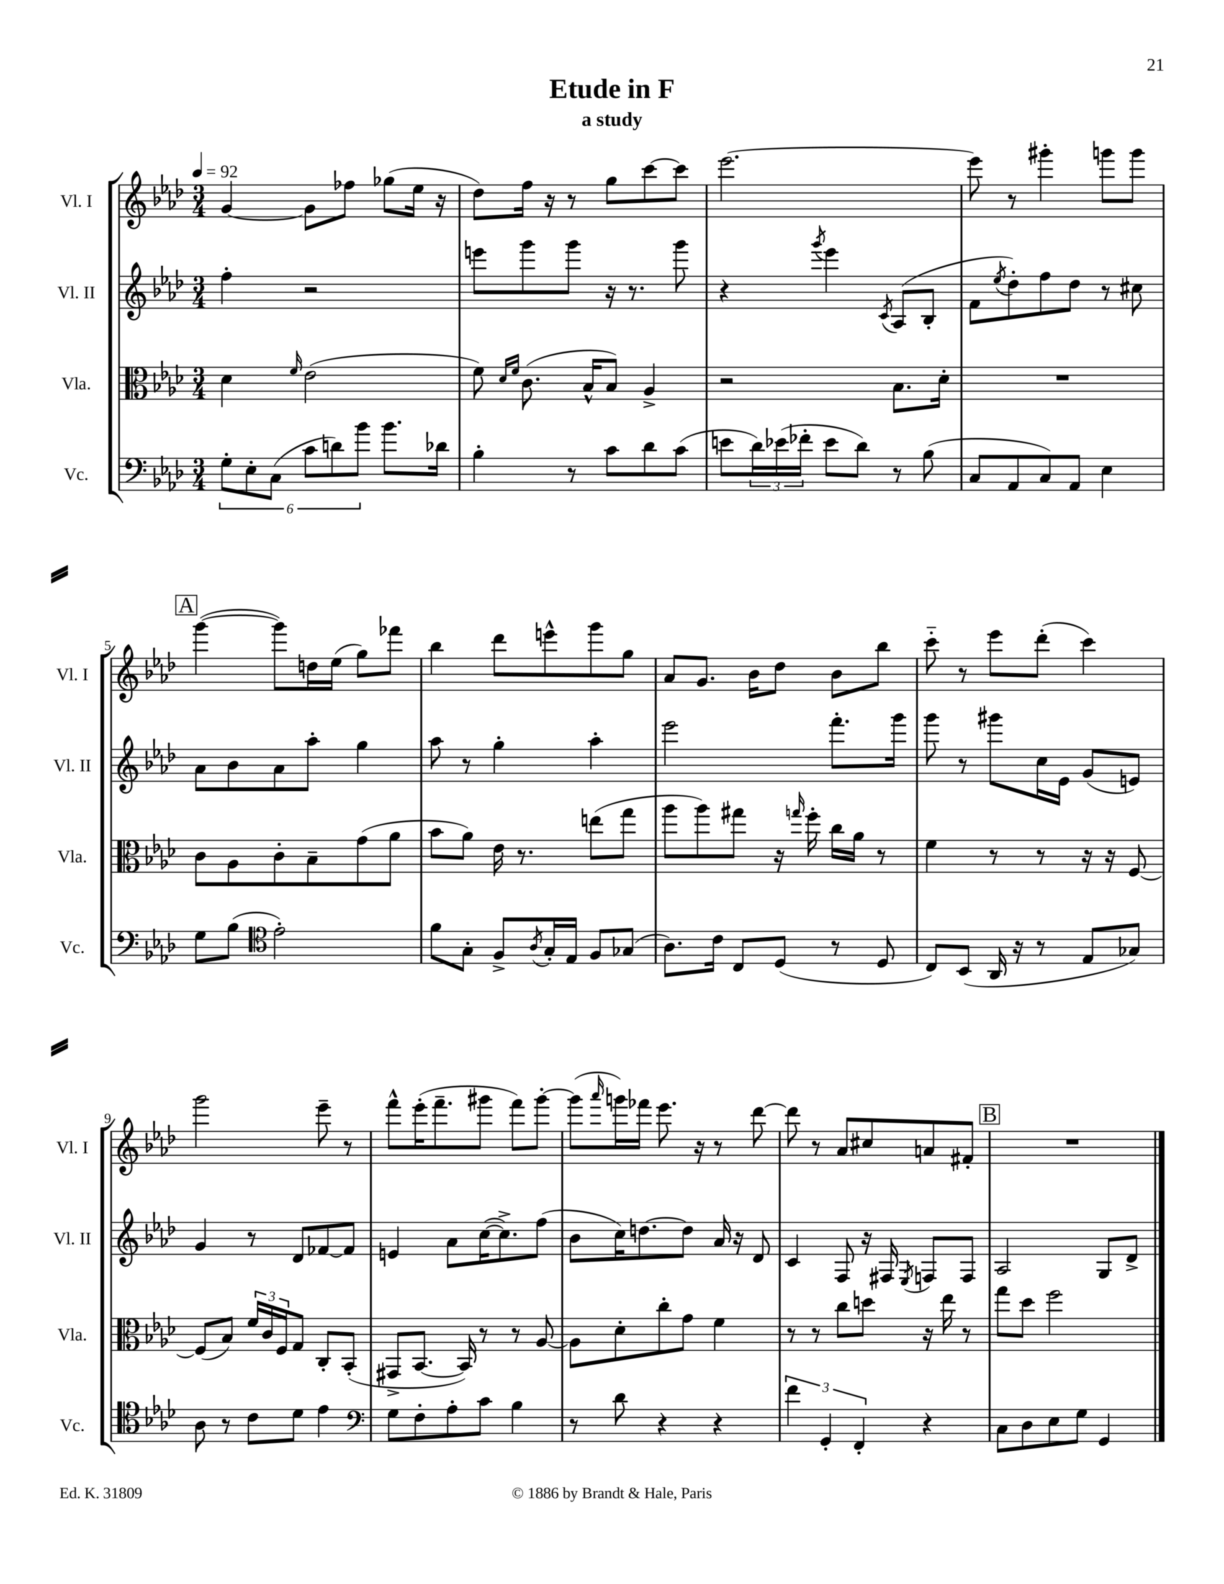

**kern	**kern	**kern	**kern
*staff4	*staff3	*staff2	*staff1
*clefF4	*clefC3	*clefG2	*clefG2
*k[b-e-a-d-]	*k[b-e-a-d-]	*k[b-e-a-d-]	*k[b-e-a-d-]
*M3/4	*M3/4	*M3/4	*M3/4
*MM92	*MM92	*MM92	*MM92
12G'	4d-	4ff'	[4g
12E-'	.	.	.
(12C	.	.	.
.	16qqf	.	.
12c	(2e-	2r	8g]
12d)	.	.	.
.	.	.	8ff-
12b-	.	.	.
8.b-	.	.	(8gg-
.	.	.	16ee-
16d-	.	.	16r
=	=	=	=
4B-'	8f)	8eee	8dd-)
.	16qqd-	.	.
.	16qqf	.	.
.	(8.c	8ggg	16ff
.	.	.	16r
8r	.	8ggg	8r
.	16B-^^	.	.
8c	8B-)	16r	8gg
.	.	8.r	.
8d-	4A-^	.	[8ccc
(8c	.	8ggg	8ccc]
=	=	=	=
8e	2r	4r	[2.eee-
24d-)	.	.	.
(24e-	.	.	.
24f-'	.	.	.
.	.	8qggg	.
8e-	.	4eee-	.
8d-)	.	.	.
.	.	8qc	.
8r	8.B-	(8A-	.
(8B-	.	8B-'	.
.	16d-'	.	.
=	=	=	=
8C	2.r	8f	8eee-]
.	.	8qee-	.
8AA-	.	8dd-')	8r
8C)	.	8ff	4ggg#'
8AA-	.	8dd-	.
4E-	.	8r	8ggg
.	.	8cc#	8ggg
=	=	=	=
8G	8c	8a-	([4ggg
(8B-	8A-	8b-	.
*clefC4	*	*	*
2e-')	8c'	8a-	8ggg])
.	8B-~	8aa-'	16dd
.	.	.	(16ee-
.	(8g	4gg	8gg)
.	8a-	.	8fff-
=	=	=	=
8f	8b-	8aa-	4bb-
8G'	8a-)	8r	.
8F^	16e-	4gg'	8ddd-
.	8.r	.	.
8qA-	.	.	.
16G'	.	.	8eee^^
16E-	.	.	.
8F	(8ee	4aa-'	8ggg
(8G-	8gg	.	8gg
=	=	=	=
8.A-)	8aa-	2eee-	8a-
.	8aa-)	.	8.g
16c	.	.	.
8C	8gg#	.	.
.	.	.	16b-
(8D-	16r	.	8dd-
.	16qqgg	.	.
.	16ff'	.	.
8r	16cc	8.fff'	8b-
.	16a-	.	.
8D-	8r	.	8bb-
.	.	16ggg	.
=	=	=	=
8C)	4f	8ggg	8ccc'~
(8BB-	.	8r	8r
16AA-	8r	8ggg#	8eee-
16r	.	.	.
8r	8r	16cc	(8ddd-'
.	.	16e-	.
8E-	16r	(8g	4ccc)
.	16r	.	.
8G-)	[8F	8e)	.
=	=	=	=
8A-	(8F]	4g	2ggg
8r	8B-)	.	.
8c	24f	8r	.
.	24c	.	.
.	24F	.	.
8d-	8G	8d-	.
4e-	8C'	[8f-	8eee-~
.	(8BB-'	8f-]	8r
=	=	=	=
*clefF4	*	*	*
8G	8GG#^	4e	8fff^^
8F'	[8.BB-	.	(16eee-'
.	.	.	8.fff~
8A-'	.	8a-	.
.	16BB-])	.	.
8c	8r	([16cc	8ggg#
.	.	8.cc^])	.
4B-	8r	.	8fff)
.	[8A-	(8ff	[8ggg#'
=	=	=	=
8r	8A-]	8b-	(8ggg#]
.	.	.	16qqaaa-
8d-	8d-'	16cc)	16ggg)
.	.	[8.dd	16fff-
4r	8cc'	.	8.eee-
.	8g	8dd]	.
.	.	.	16r
4r	4f	16a-	8r
.	.	16r	.
.	.	8d-	[8ddd-
=	=	=	=
6f	8r	4c	8ddd-]
.	8r	.	8r
6GG'	.	.	.
.	8cc	8F	8a-
6FF'	.	.	.
.	8dd	16r	8cc#
.	.	16F#	.
.	.	8qE-	.
4r	16r	8F	8a
.	16ee-	.	.
.	8r	8F	8f#'
=	=	=	=
8C	8gg	2A-	2.r
8D-	8dd-	.	.
8E-	2ff	.	.
8G	.	.	.
4GG	.	8G	.
.	.	8d-^	.
==	==	==	==
*-	*-	*-	*-
